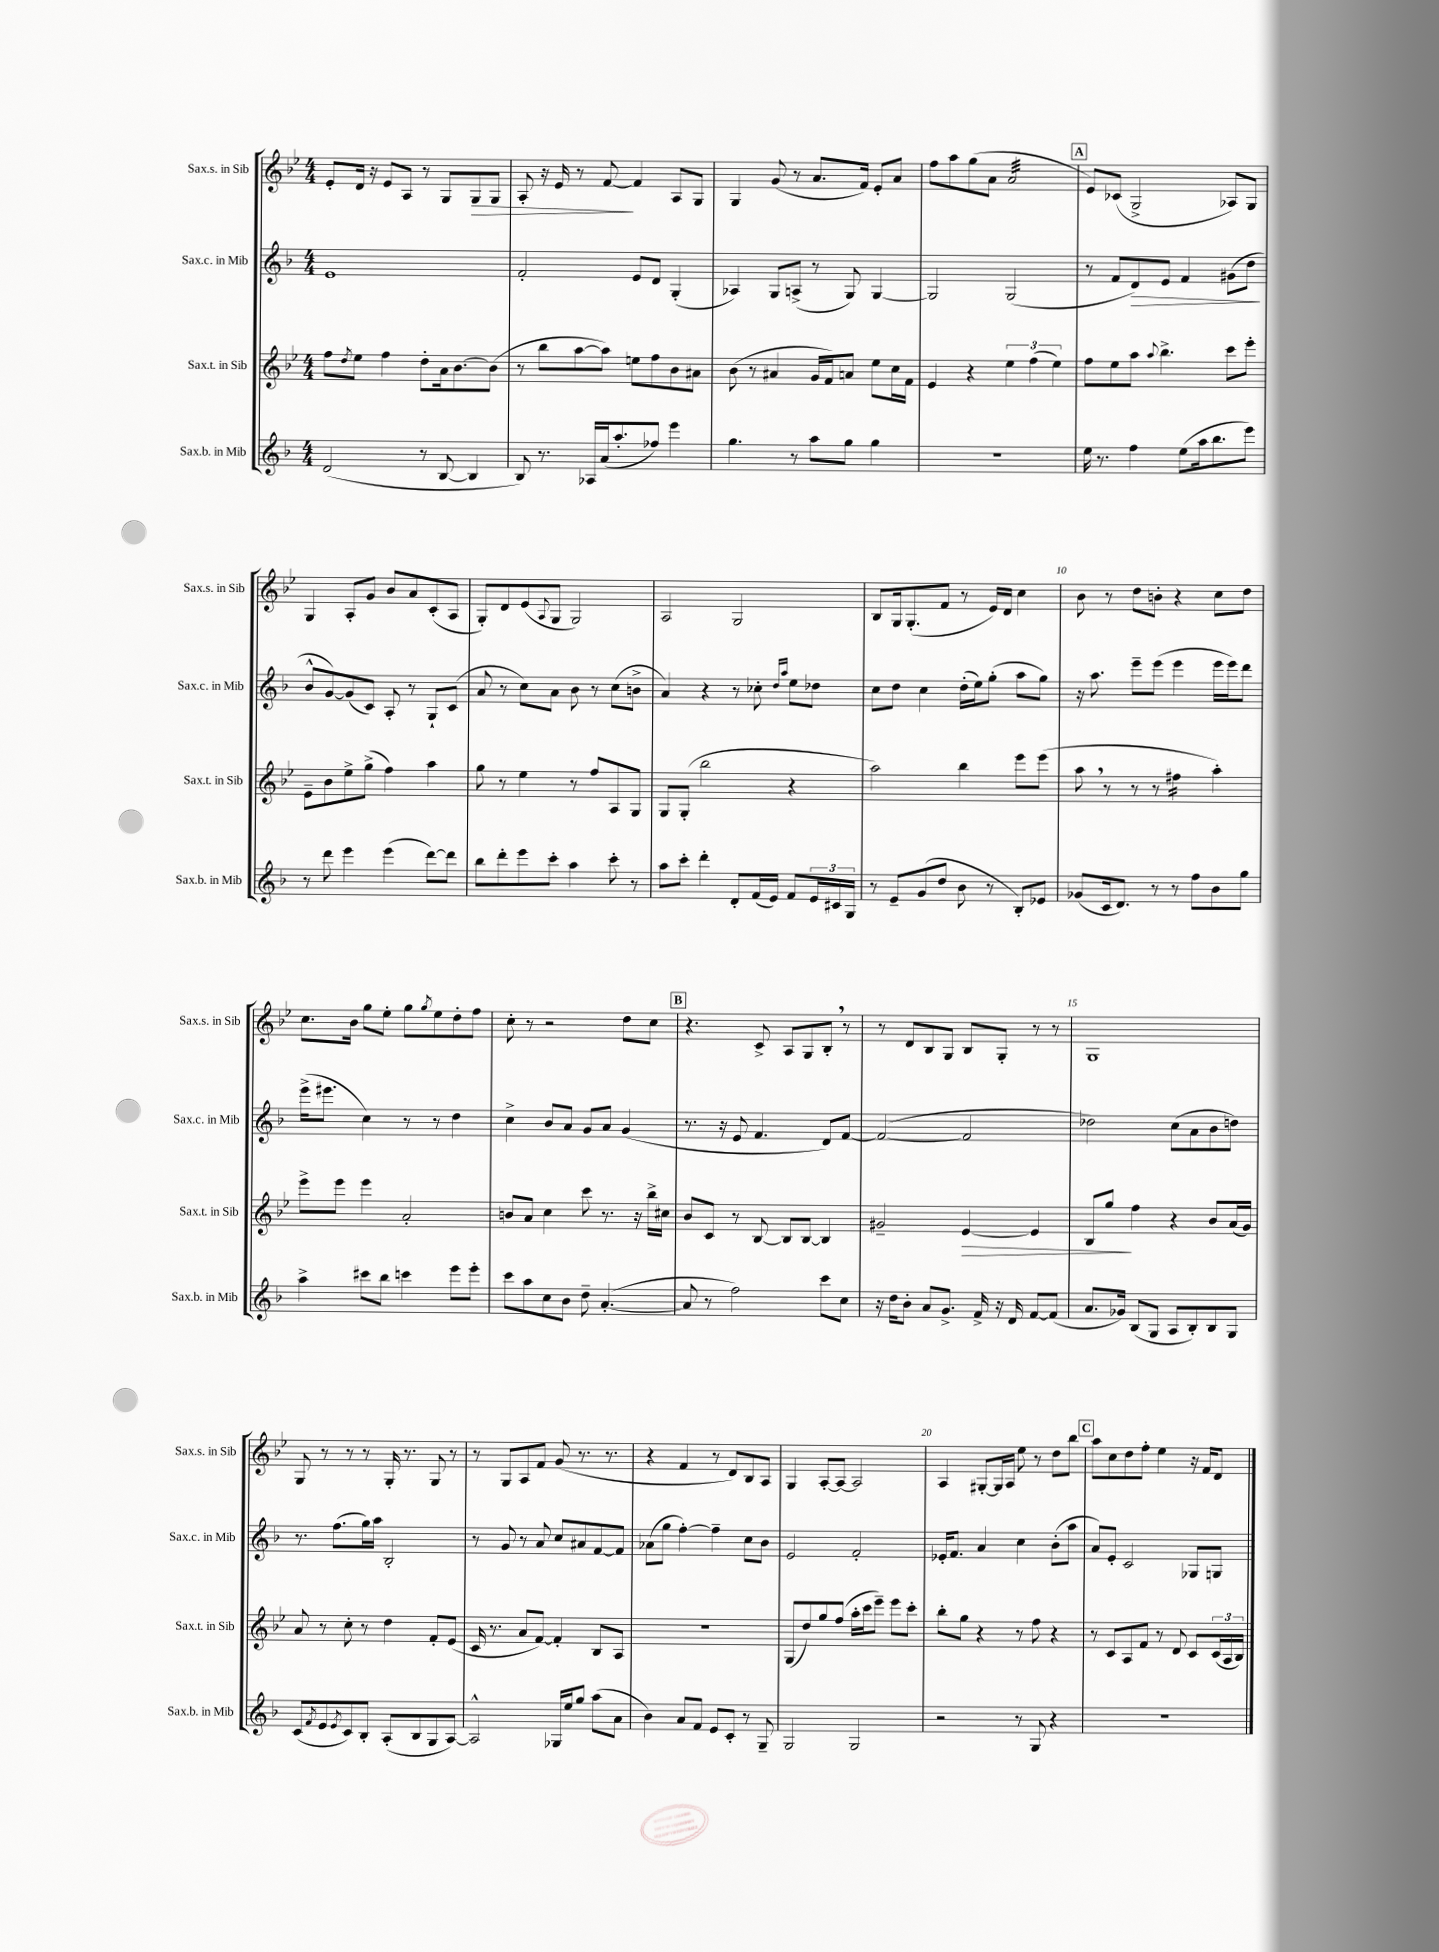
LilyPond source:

<<
\new StaffGroup <<
\new Staff = "s0" \with { instrumentName = "Sax.s. in Sib" shortInstrumentName = "Sax.s. in Sib" } {
    \clef treble \key bes \major \numericTimeSignature \time 4/4
    ees'8-. d'16 r16 ees'8 a8 r8 g8 g8\> g8 |
    a8-. r16 ees'16 r8 f'8~\! f'4 a8 g8 |
    g4 g'8( r8 a'8. f'16) ees'8-. a'8 |
    f''8 a''8 g''8( a'8 a'2:32 |
    \mark \markup { \box "A" } ees'8) ces'8( g2-> aes8) g8 |
    g4 a8-. g'8 bes'8 a'8 c'8-.( a8 |
    g8-.) d'8 ees'8( \appoggiatura { a8 } g8 g2) |
    a2 g2 |
    bes8 g16 g8.-.( f'8 r8 ees'16) d'16 c''4 |
    bes'8 r8 d''8 b'8-. r4 c''8 d''8 |
    c''8. bes'16 g''8 ees''8-. g''8 \acciaccatura { g''8 } ees''8 d''8-. f''8 |
    c''8-. r8 r2 d''8 c''8 |
    \mark \markup { \box "B" } r4. c'8-> a8 g8 bes8-. \breathe r8 |
    r8 d'8 bes8 g8 bes8 g8-. r8 r8 |
    g1 |
    g8 r8 r8 r8 g16-. r8. g8 r8 |
    r8 g8 a8 f'8 g'8( r8. r8. |
    r4 f'4 r8 d'8) bes8 a8 |
    g4 a8~-. a8~ a2 |
    a4 gis8~-. gis16 a16 ees''8 r8 d''8 bes''8 |
    \mark \markup { \box "C" } a''8 c''8 d''8 f''8-. ees''4 r16 f'16 d'8 \bar "|." |
}
\new Staff = "s1" \with { instrumentName = "Sax.c. in Mib" shortInstrumentName = "Sax.c. in Mib" } {
    \clef treble \key f \major \numericTimeSignature \time 4/4
    e'1 |
    f'2-. e'8 d'8 g4-.( |
    aes4) g8 a8->( r8 g8) g4~ |
    g2 g2( |
    \mark \markup { \box "A" } r8 f'8 d'8\>) e'8 f'4 gis'8( d''8\! |
    bes'8-^ g'8~) g'8( c'8) a8-. r8 g8-! c'8( |
    a'8 r8 c''8) a'8 bes'8 r8 c''8( b'8-> |
    a'4) r4 r8 ces''8-. \grace { d''16 a''16 } e''8 des''8 |
    c''8 d''8 c''4 d''16-.( e''16) g''8-.( a''8 g''8) |
    r16 a''8. e'''8-- e'''8( e'''4 e'''16 e'''16) d'''8 |
    e'''16->( eis'''8. c''4) r8 r8 d''4 |
    c''4-> bes'8 a'8 g'8 a'8 g'4( |
    \mark \markup { \box "B" } r8. r16 e'8 f'4. d'8) f'8~ |
    f'2~( f'2 |
    des''2) c''8( a'8 bes'8 d''8) |
    r8. f''8.( g''16) a''16 bes2-. |
    r8 g'8 r8 a'8 c''8 ais'8 f'8~ f'8 |
    aes'8( g''8 f''4~-.) f''4-- c''8 bes'8 |
    e'2 f'2-. |
    ees'16-. f'8. a'4 c''4 bes'8-.( a''8 |
    \mark \markup { \box "C" } a'8) e'8-. c'2 ges8 g8 \bar "|." |
}
\new Staff = "s2" \with { instrumentName = "Sax.t. in Sib" shortInstrumentName = "Sax.t. in Sib" } {
    \clef treble \key bes \major \numericTimeSignature \time 4/4
    f''8 \acciaccatura { d''8 } ees''8 f''4 d''8-. a'16 bes'8.~ bes'8( |
    r8 bes''8 a''8~ a''8) e''8 f''8 bes'8 ais'8 |
    bes'8( r8 ais'4 g'16 f'16) a'8 ees''8 c''16 f'16 |
    ees'4 r4 \tuplet 3/2 { ees''4 f''4( ees''4) } |
    \mark \markup { \box "A" } f''8 ees''8 a''8 \appoggiatura { a''8 } bes''4.-> c'''8 ees'''8-. |
    ees'8-- bes'8 ees''8-> g''8->( f''4) a''4 |
    g''8 r8 ees''4 r8 f''8 a8 g8 |
    g8 g8-.( bes''2 r4 |
    a''2) bes''4 ees'''8 ees'''8( |
    a''8 \breathe r8 r8 r8 fis''4:16 a''4-.) |
    ees'''8-> ees'''8 ees'''4 a'2-. |
    b'8 a'8 c''4 c'''8 r8. r16 bes''16-> cis''16 |
    \mark \markup { \box "B" } bes'8 c'8 r8 bes8~ bes8 bes8~ bes4 |
    gis'2-- ees'4~\> ees'4 |
    bes8 g''8\! f''4 r4 bes'8 a'16( g'16) |
    a'8 r8 c''8-. r8 d''4 f'8-. ees'8( |
    c'16 r8. a'8 f'8~) f'4-. bes8 a8 |
    R1 |
    g8( d''8) g''8 f''8( a''16-. c'''16 ees'''8--) ees'''8 c'''8-. |
    bes''8-. g''8 r4 r8 f''8 r4 |
    \mark \markup { \box "C" } r8 c'8 a8 f'8 r8 d'8 c'8 \tuplet 3/2 { c'16( a16 bes16) } \bar "|." |
}
\new Staff = "s3" \with { instrumentName = "Sax.b. in Mib" shortInstrumentName = "Sax.b. in Mib" } {
    \clef treble \key f \major \numericTimeSignature \time 4/4
    d'2( r8 bes8~ bes4 |
    bes8) r8. aes16 a'16( a''8.-. fes''8) e'''4 |
    g''4. r8 a''8 g''8 g''4 |
    R1 |
    \mark \markup { \box "A" } e''16 r8. f''4 e''8( a''16 bes''8. e'''8) |
    r8 d'''8 e'''4 e'''4( d'''8~) d'''8 |
    bes''8 d'''8-. e'''8 c'''8-. a''4 c'''8-. r8 |
    a''8 c'''8-. d'''4-. d'8-. f'16( e'16) f'8 \tuplet 3/2 { e'16 cis'16 g16 } |
    r8 e'8-- g'8( d''8 bes'8 r8 bes8-.) ees'8 |
    ges'8( c'16 d'8.) r8 r8 f''8 bes'8 g''8 |
    a''4-> cis'''8 bes''8 c'''4 e'''8 e'''8-. |
    c'''8 a''8 c''8 bes'8 d''8-- a'4.~-.( |
    \mark \markup { \box "B" } a'8 r8 f''2) c'''8 c''8 |
    r16 d''16 bes'8-. a'8 g'8.-> f'16-> r16 d'16 f'8~ f'8( |
    a'8. ges'16) bes8( g8 a8 bes8-.) bes8 g8 |
    c'8( \acciaccatura { f'8 } e'8 \acciaccatura { e'8 } c'8) bes8-. a8-.( bes8 g8 a8~) |
    a2-^ ges16 e''16 g''8 a''8( a'8 |
    bes'4) a'8 f'8 e'8 c'8-. r8 g8-- |
    g2 g2 |
    r2 r8 g8 r4 |
    \mark \markup { \box "C" } r1 \bar "|." |
}
>>
>>
\layout { \context { \Score \override BarNumber.break-visibility = ##(#f #t #t) barNumberVisibility = #(every-nth-bar-number-visible 5) } }
